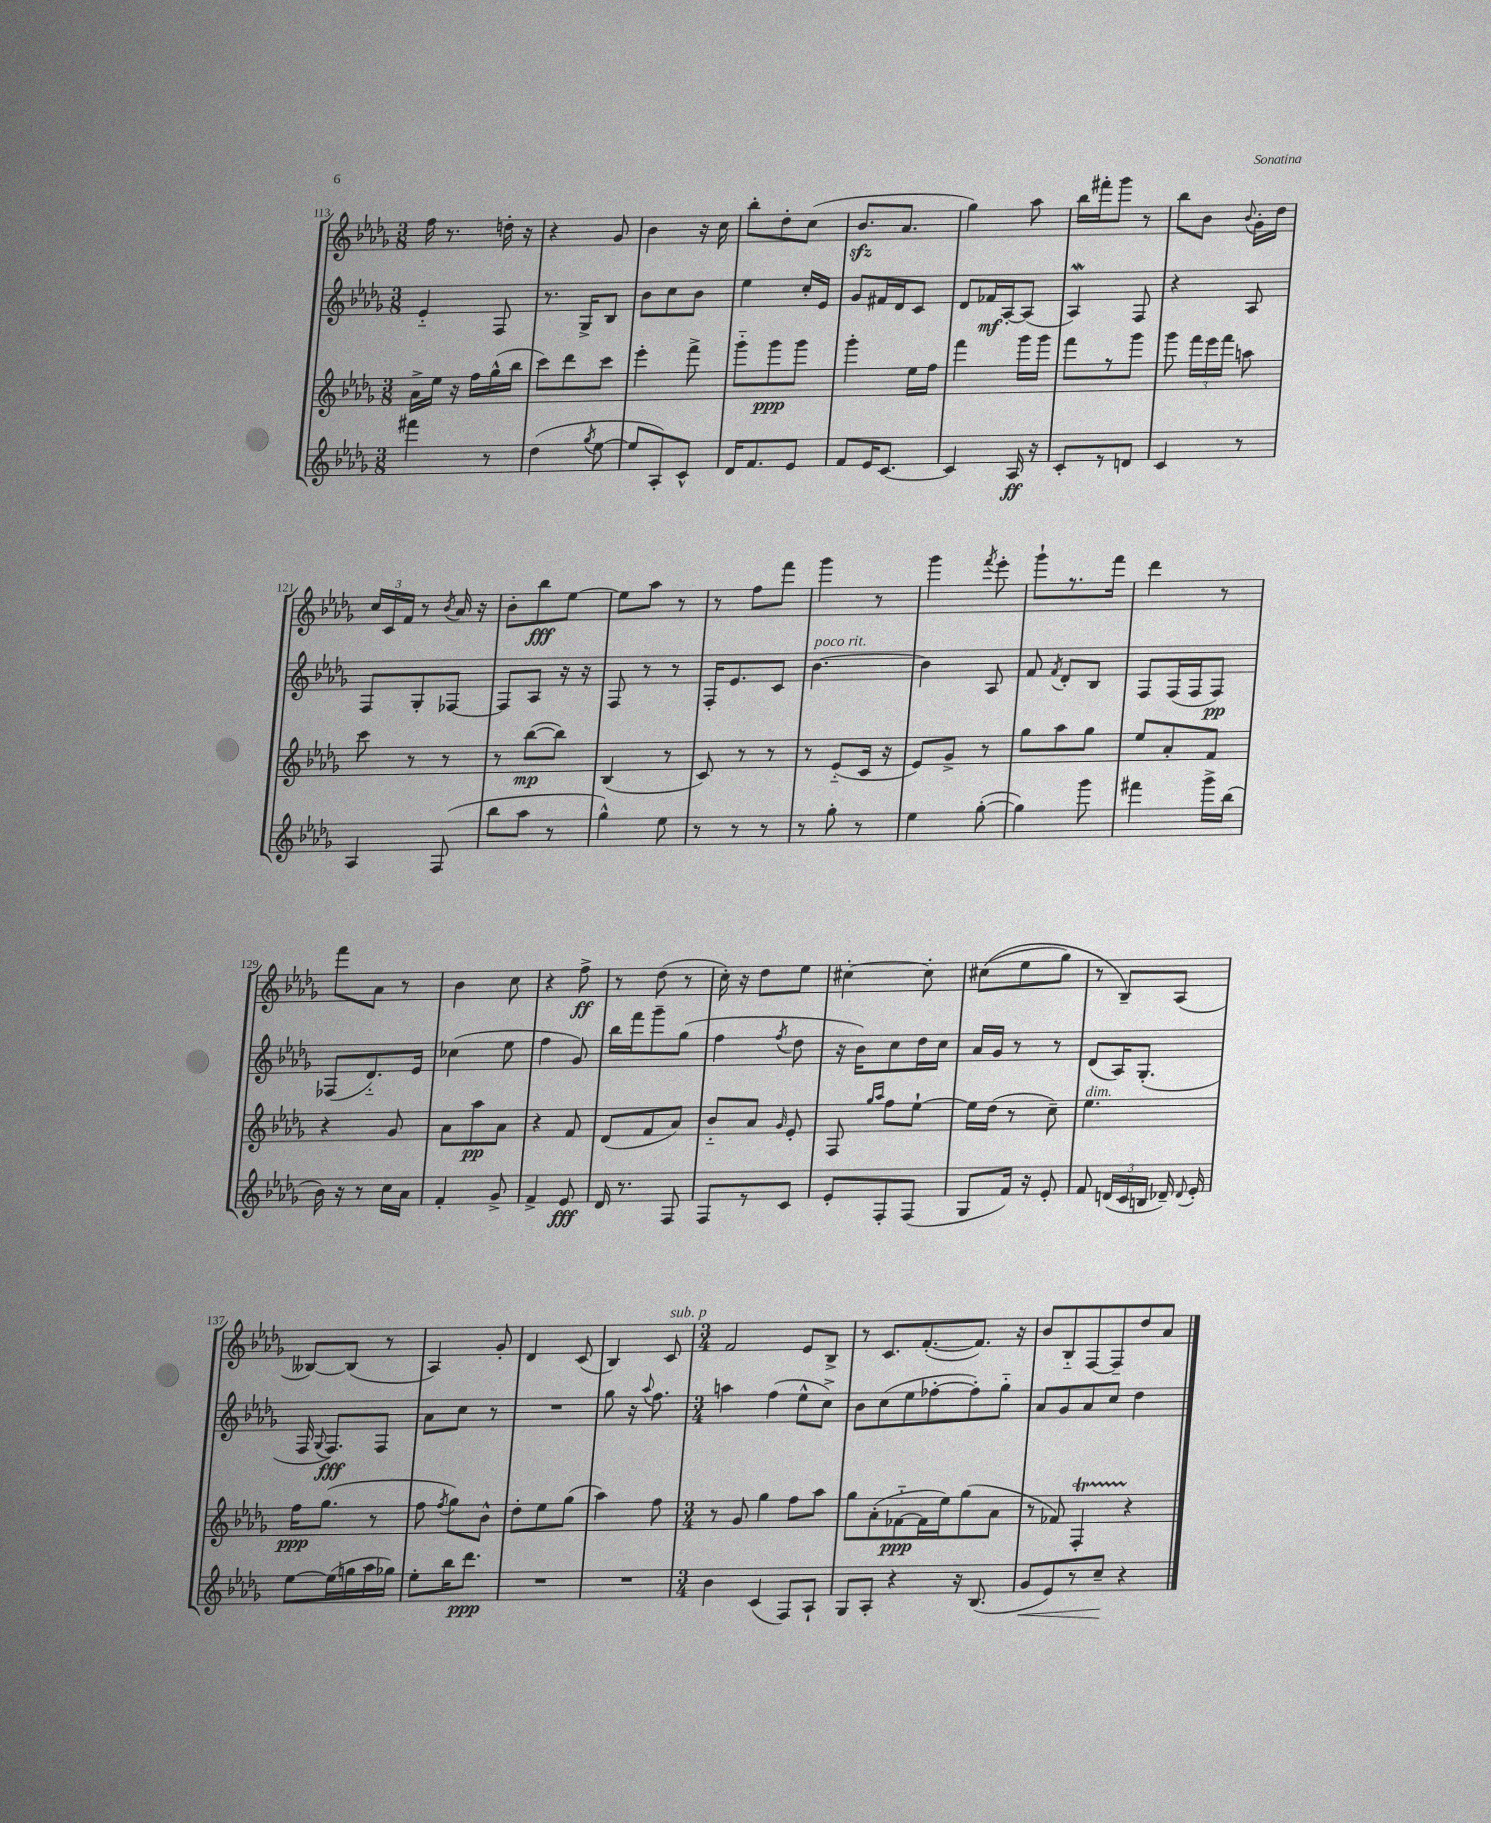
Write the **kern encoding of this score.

**kern	**kern	**kern	**kern
*staff4	*staff3	*staff2	*staff1
*clefG2	*clefG2	*clefG2	*clefG2
*k[b-e-a-d-g-]	*k[b-e-a-d-g-]	*k[b-e-a-d-g-]	*k[b-e-a-d-g-]
*M3/8	*M3/8	*M3/8	*M3/8
4fff#	16a-^	4e-'~	16ff
.	16ee-	.	8.r
.	16r	.	.
.	16ff	.	.
8r	(16gg-^^	8F	16dd'
.	16bb-	.	16r
=	=	=	=
(4dd-	8ccc)	8.r	4r
.	8ddd-	.	.
.	.	16G-^	.
8qgg-	.	.	.
[8ee-	8ccc	8B-	8g-
=	=	=	=
8ee-]	4eee-'	8b-	4b-
8A-')	.	8cc	.
8c^^	8fff^	8b-	16r
.	.	.	16cc
=	=	=	=
16d-	8ggg-'~	4ee-	8bb-'
8.f	.	.	.
.	8ggg-	.	8dd-'
8e-	8ggg-	16cc'	(8cc
.	.	16e-	.
=	=	=	=
8f	4ggg-'	8g-	8.b-
16e-	.	16f#	.
[8.c	.	16d-	8.a-
.	16ee-	8c	.
.	16ff	.	.
=	=	=	=
4c]	4fff	8d-	4gg-)
.	.	16f-	.
.	.	[16A-'	.
16A-	16ggg-	(8A-]	8aa-
16r	16ggg-	.	.
=	=	=	=
8c'	8fff	4A-)	16bb-
.	.	.	16fff#'
8r	8r	.	8ggg-
8d	8ggg-	8F	8r
=	=	=	=
4c	8ggg-	4r	8bb-
.	24fff	.	8b-
.	24eee-	.	.
.	24fff	.	.
.	.	.	8qqb-
8r	8aa	8A-	16g-'
.	.	.	16dd-
=	=	=	=
4A-	8ccc	8F	24cc
.	.	.	24c
.	.	.	24f
.	8r	8G-'	8r
.	.	.	8qb-
(8F	8r	[8F-	16a-
.	.	.	16r
=	=	=	=
8bb-	8r	8F-]	8b-'
8aa-	([8bb-	8A-	8bb-
8r	8bb-])	16r	[8ee-
.	.	16r	.
=	=	=	=
4gg-^^)	(4B-	8F	8ee-]
.	.	8r	8aa-
8ee-	8r	8r	8r
=	=	=	=
8r	8c)	16F'	8r
.	.	8.e-	.
8r	8r	.	8ff
8r	8r	8c	8fff
=	=	=	=
8r	8r	[4.b-	4ggg-
8gg-'	(8e-'~	.	.
8r	16c	.	8r
.	16r	.	.
=	=	=	=
4ee-	8e-)	4b-]	4ggg-
.	8g-^	.	.
.	.	.	8qfff
([8gg-'	8r	8A-	8eee-'
=	=	=	=
4gg-])	8gg-	8f	8ggg-`
.	.	8qf	.
.	8aa-	8d-'	8.r
8ggg-	8gg-	8B-	.
.	.	.	16fff
=	=	=	=
4fff#	8ee-	8F	4ddd-
.	8a-'	(16F	.
.	.	16F	.
16ggg-^	8f	8F)	8r
(16bb-	.	.	.
=	=	=	=
16b-)	4r	(8F-	8fff
16r	.	.	.
8r	.	8.d-'~)	8a-
16cc	8g-	.	8r
16a-	.	16e-	.
=	=	=	=
4f'	8a-	(4cc-	4b-
.	8aa-	.	.
8g-^	8a-	8ee-	8cc
=	=	=	=
4f^	4r	4ff	4r
8e-	8f	8g-)	8ff^
=	=	=	=
16d-	(8d-	16bb-	8r
8.r	.	16fff	.
.	8f	8ggg-~	(8dd-
8F	8a-)	(8gg-	8r
=	=	=	=
8F	8b-'~	4ff	16cc')
.	.	.	16r
8r	8a-	.	8dd-
.	16qqg-	8qff	.
8c	8e-'	8dd-	8ee-
=	=	=	=
8e-'	8F	16r	[4cc#'
.	.	16b-)	.
.	16qqgg-	.	.
.	16qqaa-	.	.
8F'	8ff	8cc	.
(8F	[8ee-`	16dd-	8cc#']
.	.	16cc	.
=	=	=	=
8G-	16ee-]	16a-	&((8cc#
.	(16dd-	16g-	.
16f)	8r	8r	8ee-
16r	.	.	.
8e-'	8cc~)	8r	8gg-)
=	=	=	=
8f	4.ee-	(8d-	8r
(24d	.	16A-)	8B-~&)
24c	.	.	.
.	.	(8.G-'	.
24B	.	.	.
16d-~)	.	.	(8A-
8qqd-	.	.	.
16e-'	.	.	.
=	=	=	=
[8ee-	16ff	16F	[8B--)
.	.	8qqG-	.
.	(8.gg-	8.F)	.
(16ee-]	.	.	(8B--]
16gg	.	.	.
16aa-	8r	8F	8r
16gg-)	.	.	.
=	=	=	=
8ee-'	8ff	8a-	4A-)
.	8qff	.	.
16bb-	8gg-)	8cc	.
8.ddd-	.	.	.
.	8b-^^	8r	8g-'
=	=	=	=
4.r	8dd-'	4.r	4d-
.	8ee-	.	.
.	(8gg-	.	(8c
=	=	=	=
4.r	4aa-)	8gg-	4B-)
.	.	16r	.
.	.	8qqaa-	.
.	.	8.ff	.
.	8ff	.	8c
=	=	=	=
*M3/4	*M3/4	*M3/4	*M3/4
4b-	8r	4aa	2f
.	8g-	.	.
(4c	4gg-	(4ff	.
8F)	8ff	8ee-^^	8e-
8A-`	8aa-	8cc^)	8B-^
=	=	=	=
8G-	8gg-	8b-	8r
8A-'	(8a-'	(8cc	8.c
4r	[8f-'~	8ee-	.
.	.	.	([8.f'
.	16f-]	[8ff-'	.
.	16ee-)	.	.
16r	(8gg-	8ff-'])	8.f])
(8.B-	.	.	.
.	8a-	8gg-'~	.
.	.	.	16r
=	=	=	=
8g-	8r	8a-	8b-
8e-)	8f-)	8g-	8B-'~
8r	4F'	8a-	[8F
8cc~	.	8cc	8F~]
4r	4r	4dd-	8dd-
.	.	.	8a-
==	==	==	==
*-	*-	*-	*-
